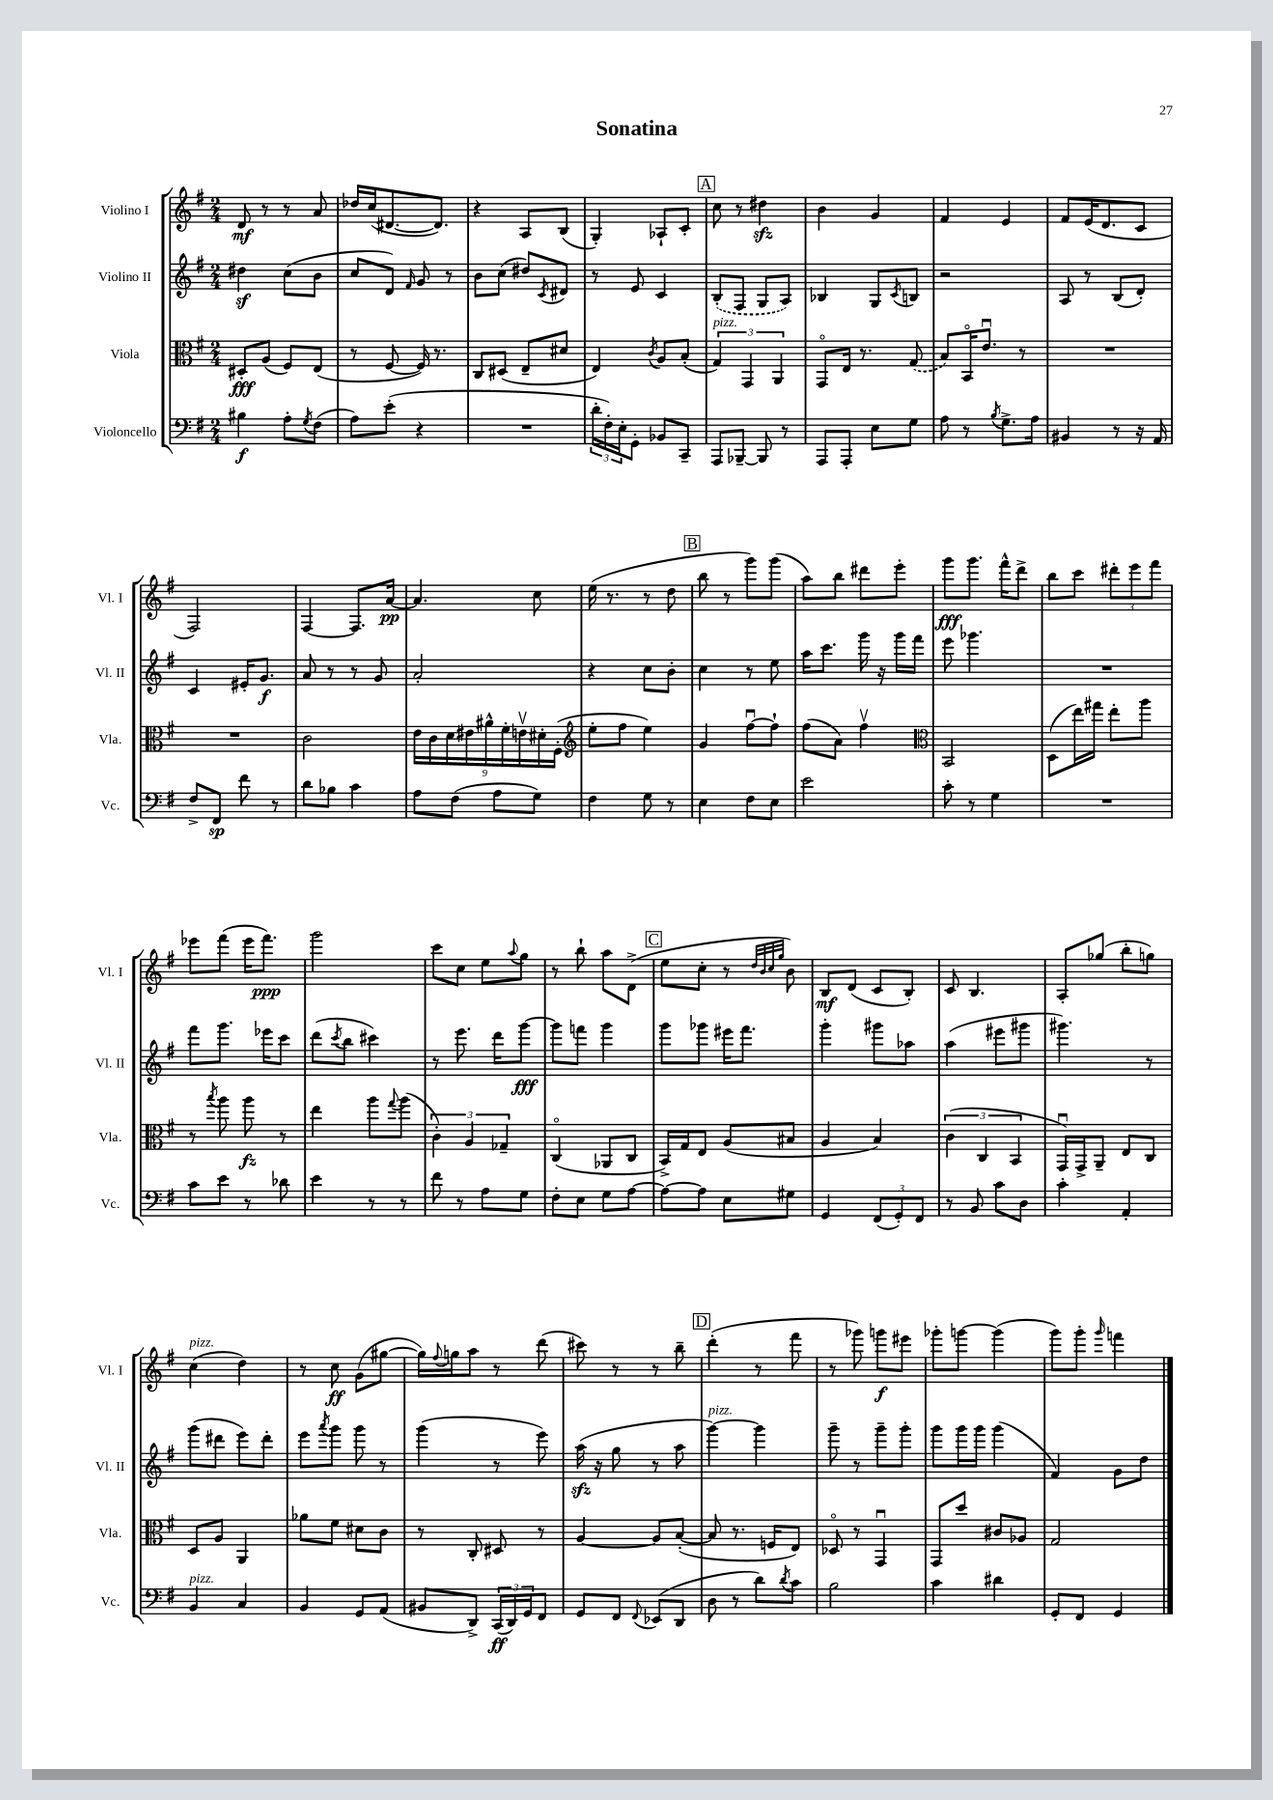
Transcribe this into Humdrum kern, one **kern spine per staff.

**kern	**dynam	**kern	**dynam	**kern	**dynam	**kern	**dynam
*part4	*part4	*part3	*part3	*part2	*part2	*part1	*part1
*staff4	*staff4	*staff3	*staff3	*staff2	*staff2	*staff1	*staff1
*I"Violoncello	*	*I"Viola	*	*I"Violino II	*	*I"Violino I	*
*I'Vc.	*	*I'Vla.	*	*I'Vl. II	*	*I'Vl. I	*
*clefF4	*	*clefC3	*	*clefG2	*	*clefG2	*
*k[f#]	*	*k[f#]	*	*k[f#]	*	*k[f#]	*
*M2/4	*	*M2/4	*	*M2/4	*	*M2/4	*
=1	=1	=1	=1	=1	=1	=1	=1
4B#X\	f	8D#X'/L	fff	4dd#Xz\	.	8d/	mf
.	.	(8A/J	.	.	.	8r	.
8A'\L	.	8F#/L)	.	(8cc\L	.	8r	.
8qG/	.	.	.	.	.	.	.
(8F#\J	.	(8E/J	.	8b\J	.	8a/	.
=2	=2	=2	=2	=2	=2	=2	=2
8A\L)	.	8r	.	8cc/L	.	16dd-X/LL	.
.	.	.	.	.	.	(16cc/J	.
(8e'\J	.	[8F#/	.	8d/J)	.	[8.d#X/	.
.	.	.	.	16qqf#/	.	.	.
4r	.	16F#/])	.	8g/	.	.	.
.	.	8.r	.	.	.	8.d#/J])	.
.	.	.	.	8r	.	.	.
=3	=3	=3	=3	=3	=3	=3	=3
2r	.	8C/L	.	8b\L	.	4r	.
.	.	(8D#X/J	.	(8cc\J	.	.	.
.	.	8E~/L	.	8dd#X/L)	.	8A/L	.
.	.	.	.	8qc/	.	.	.
.	.	8d#X/J	.	8d#X/J	.	(8B/J	.
=4	=4	=4	=4	=4	=4	=4	=4
24d'\LL	.	4E/)	.	8r	.	4G'/)	.
24F#'\)	.	.	.	.	.	.	.
24E'\J	.	.	.	.	.	.	.
8GG'\J	.	.	.	8e/	.	.	.
.	.	8qc/	.	.	.	.	.
8BB-X/L	.	8A/L	.	4c/	.	8A-X`/L	.
8CC~/J	.	(8B'/J	.	.	.	8c'/J	.
!!LO:REH:place=s1:t=A
=5	=5	=5	=5	=5	=5	=5	=5
!	!	!LO:TX:a:i:t=pizz.	!	!	!	!	!
8AAA/L	.	6G/)	.	(8B'/L	.	8cc\	.
[8BBB-X~/J	.	.	.	8F#/J	.	8r	.
.	.	6GG/	.	.	.	.	.
8BBB-/]	.	.	.	8G/L	.	4dd#Xzz\	.
.	.	6AA/	.	.	.	.	.
8r	.	.	.	8A/J)	.	.	.
=6	=6	=6	=6	=6	=6	=6	=6
8AAA/L	.	8GG/L	.	4B-X/	.	4b\	.
8AAA'/J	.	16E/Jk	.	.	.	.	.
.	.	8.r	.	.	.	.	.
8E\L	.	.	.	8G/L	.	4g/	.
.	.	.	.	8qc/	.	.	.
8G\J	.	(8G/	.	8Bn/J	.	.	.
=7	=7	=7	=7	=7	=7	=7	=7
8A\	.	8B/L)	.	2r	.	4f#/	.
8r	.	16BB/K	.	.	.	.	.
.	.	8.eu/J	.	.	.	.	.
8qB/	.	.	.	.	.	.	.
8.G^\L	.	.	.	.	.	4e/	.
.	.	8r	.	.	.	.	.
16A\Jk	.	.	.	.	.	.	.
=8	=8	=8	=8	=8	=8	=8	=8
4BB#X/	.	2r	.	8A/	.	8f#/L	.
.	.	.	.	8r	.	(16e/K	.
.	.	.	.	.	.	8.d/	.
8r	.	.	.	(8B/L	.	.	.
16r	.	.	.	8d'/J)	.	8c/J	.
16AA/	.	.	.	.	.	.	.
!!LO:LB:g=z
=9	=9	=9	=9	=9	=9	=9	=9
8F#^/L	.	2r	.	4c/	.	2F#/)	.
8FF#/J	sp	.	.	.	.	.	.
8f#\	.	.	.	16e#X'/KL	.	.	.
.	.	.	.	8.g/J	f	.	.
8r	.	.	.	.	.	.	.
=10	=10	=10	=10	=10	=10	=10	=10
8d\L	.	2c\	.	8a/	.	[4F#/	.
8B-X\J	.	.	.	8r	.	.	.
4c\	.	.	.	8r	.	8.F#/L]	.
.	.	.	.	8g/	.	.	.
.	.	.	.	.	.	[16a/Jk	pp
=11	=11	=11	=11	=11	=11	=11	=11
8A\L	.	18e\LL	.	2a'/	.	4.a/]	.
.	.	18c\	.	.	.	.	.
.	.	18d\	.	.	.	.	.
(8F#\J	.	.	.	.	.	.	.
.	.	18e#X\	.	.	.	.	.
.	.	18a#X^^\	.	.	.	.	.
8A\L	.	.	.	.	.	.	.
.	.	18f#'\	.	.	.	.	.
.	.	18env\	.	.	.	.	.
8G\J)	.	.	.	.	.	8cc\	.
.	.	18d#X'\	.	.	.	.	.
.	.	(18F#'\JJ	.	.	.	.	.
=12	=12	=12	=12	=12	=12	=12	=12
*	*	*clefG2	*	*	*	*	*
4F#\	.	8ee'\L	.	4r	.	(16ee\	.
.	.	.	.	.	.	8.r	.
.	.	8ff#\J	.	.	.	.	.
8G\	.	4ee\)	.	8cc\L	.	8r	.
8r	.	.	.	8b'\J	.	8dd\	.
!!LO:REH:place=s1:t=B
=13	=13	=13	=13	=13	=13	=13	=13
4E\	.	4g/	.	4cc\	.	8bb\	.
.	.	.	.	.	.	8r	.
8F#\L	.	[8ff#u\L	.	8r	.	8ggg\L)	.
8E\J	.	8ff#`\J]	.	8ee\	.	(8ggg\J	.
=14	=14	=14	=14	=14	=14	=14	=14
2e\	.	(8ff#\L	.	16aa\KL	.	8aa\L)	.
.	.	.	.	8.ccc\J	.	.	.
.	.	8a\J)	.	.	.	8bb\J	.
.	.	4ff#v\	.	16ggg\	.	8ddd#X\L	.
.	.	.	.	16r	.	.	.
.	.	.	.	16ggg\LL	.	8eee'\J	.
.	.	.	.	16fff#\JJ	.	.	.
=15	=15	=15	=15	=15	=15	=15	=15
*	*	*clefC3	*	*	*	*	*
8c'\	.	2BB/	.	8eee\	.	8ggg\L	fff
8r	.	.	.	4.ggg-X\	.	8.ggg\J	.
4G\	.	.	.	.	.	.	.
.	.	.	.	.	.	16fff#^^\KL	.
.	.	.	.	.	.	8ddd^\J	.
=16	=16	=16	=16	=16	=16	=16	=16
2r	.	(8D\L	.	2r	.	8bb\L	.
.	.	16ee\L)	.	.	.	8ccc\J	.
.	.	16gg#X\JJ	.	.	.	.	.
.	.	8ee'\L	.	.	.	12ddd#X'\L	.
.	.	.	.	.	.	12eee\	.
.	.	8aa\J	.	.	.	.	.
.	.	.	.	.	.	12fff#\J	.
!!LO:LB:g=z
=17	=17	=17	=17	=17	=17	=17	=17
8c\L	.	8r	.	8fff#\L	.	8eee-X\L	.
.	.	8qbb/	.	.	.	.	.
8e\J	.	8aa\	.	8.ggg\J	.	(8fff#\J	.
8r	.	8aa\	fz	.	.	16eee-\KL	.
.	.	.	.	16eee-X\KL	.	8.fff#\J)	ppp
8d-X\	.	8r	.	8ccc\J	.	.	.
=18	=18	=18	=18	=18	=18	=18	=18
4e\	.	4ee\	.	(8ddd\L	.	2ggg\	.
.	.	.	.	8qccc/	.	.	.
.	.	.	.	8bb\J	.	.	.
8r	.	8aa\L	.	4ccc#X\)	.	.	.
.	.	8qqgg/	.	.	.	.	.
8r	.	(8aa\J	.	.	.	.	.
=19	=19	=19	=19	=19	=19	=19	=19
8f#\	.	6c'\)	.	8r	.	8ccc\L	.
8r	.	.	.	8.eee\	.	8cc\J	.
.	.	6A/	.	.	.	.	.
8A\L	.	.	.	.	.	8ee\L	.
.	.	.	.	16ddd\KL	.	.	.
.	.	6G-X~/	.	.	.	.	.
.	.	.	.	.	.	8qqaa/	.
8G\J	.	.	.	[8ggg\J	fff	8gg\J	.
=20	=20	=20	=20	=20	=20	=20	=20
8F#'\L	.	(4C/	.	8ggg\L]	.	8r	.
8E\J	.	.	.	8fffn\J	.	8bb`\	.
8G\L	.	8AA-X/L	.	4ggg\	.	8aa\L	.
[8A\J	.	8C/J	.	.	.	(8d^\J	.
!!LO:REH:place=s1:t=C
=21	=21	=21	=21	=21	=21	=21	=21
8A\L_	.	16BB^/LL)	.	8ggg\L	.	8ee\L	.
.	.	16G/J	.	.	.	.	.
8A\J]	.	8E/J	.	8ggg-X\J	.	8cc'\J	.
8E\L	.	(8A/L	.	16eee#X\KL	.	8r	.
.	.	.	.	8.fff#\J	.	.	.
.	.	.	.	.	.	32qqdd/LLL	.
.	.	.	.	.	.	32qqb/	.
.	.	.	.	.	.	32qqcc/	.
.	.	.	.	.	.	32qqgg/JJJ	.
8G#X\J	.	8B#X/J	.	.	.	8b\)	.
=22	=22	=22	=22	=22	=22	=22	=22
4GG/	.	4A/	.	4ggg'\	.	8B/L	mf
.	.	.	.	.	.	(8d/J	.
(12FF#/L	.	4B/)	.	8ggg#X\L	.	8c/L	.
12GG'/)	.	.	.	.	.	.	.
.	.	.	.	8aa-X\J	.	8B'/J)	.
12FF#/J	.	.	.	.	.	.	.
=23	=23	=23	=23	=23	=23	=23	=23
8r	.	(6c\	.	(4aa\	.	8c/	.
8BB/	.	.	.	.	.	4.B/	.
.	.	6C/	.	.	.	.	.
8c\L	.	.	.	8eee#X\L	.	.	.
.	.	6BB/	.	.	.	.	.
8D\J	.	.	.	8ggg#X\J	.	.	.
=24	=24	=24	=24	=24	=24	=24	=24
4c'\	.	16GGu/LL)	.	4.ggg#X\)	.	8A'/L	.
.	.	16GG^/J	.	.	.	.	.
.	.	8AA~/J	.	.	.	(8gg-X/J	.
4AA'/	.	8E/L	.	.	.	8bb'\L	.
.	.	8C/J	.	8r	.	8ggn\J)	.
!!LO:LB:g=z
=25	=25	=25	=25	=25	=25	=25	=25
!	!	!	!	!	!	!LO:TX:a:i:t=pizz.	!
!LO:TX:a:i:t=pizz.	!	!	!	!	!	!	!
4BB/	.	8D/L	.	(8ggg\L	.	(4cc\	.
.	.	8A/J	.	8ddd#X\J	.	.	.
4C/	.	4AA/	.	8eee\L)	.	4dd\)	.
.	.	.	.	8ddd#'\J	.	.	.
=26	=26	=26	=26	=26	=26	=26	=26
4BB/	.	8a-X\L	.	8eee\L	.	8r	.
.	.	.	.	8qaaa/	.	.	.
.	.	8f#\J	.	8ggg\J	.	8cc\	ff
8GG/L	.	8d#X\L	.	8ggg\	.	(8g\L	.
(8AA/J	.	8c\J	.	8r	.	[8gg#X\J	.
=27	=27	=27	=27	=27	=27	=27	=27
8BB#X/L	.	8r	.	(4ggg\	.	16gg#\LL])	.
.	.	.	.	.	.	8qqff#/	.
.	.	.	.	.	.	16ggn\J	.
8DD^/J)	.	8C'/	.	.	.	8aa\J	.
(24CC/LL	ff	8D#X/	.	8r	.	8r	.
24DD/)	.	.	.	.	.	.	.
24GG/J	.	.	.	.	.	.	.
8FF#/J	.	8r	.	8eee\)	.	(8ddd\	.
=28	=28	=28	=28	=28	=28	=28	=28
8GG/L	.	[4A/	.	(16aazz\	.	8ccc#X\)	.
.	.	.	.	16r	.	.	.
8FF#/J	.	.	.	8gg\	.	8r	.
8qqFF#/	.	.	.	.	.	.	.
(8EE-X/L	.	8A/L]	.	8r	.	8r	.
8DD/J	.	([8B'/J	.	8aa\	.	8bb~\	.
!!LO:REH:place=s1:t=D
=29	=29	=29	=29	=29	=29	=29	=29
!	!	!	!	!LO:TX:a:i:t=pizz.	!	!	!
8D\	.	8B/]	.	[4ggg\)	.	(4ddd'\	.
8r	.	8.r	.	.	.	.	.
8d\L)	.	.	.	4ggg\]	.	8r	.
.	.	16Fn/KL	.	.	.	.	.
8qd/	.	.	.	.	.	.	.
8c\J	.	8E/J)	.	.	.	8fff#\	.
=30	=30	=30	=30	=30	=30	=30	=30
2B\	.	8D-X/	.	8ggg~\	.	8r	.
.	.	8r	.	8r	.	8ggg-X\)	.
.	.	4GGu/	.	8ggg~\L	.	8gggn\L	f
.	.	.	.	8ggg'\J	.	8eee#X\J	.
=31	=31	=31	=31	=31	=31	=31	=31
4c\	.	8GG/L	.	8ggg\L	.	8ggg-X'\L	.
.	.	8dd/J	.	16ggg\L	.	[8gggn\J	.
.	.	.	.	16ggg\JJ	.	.	.
4d#X\	.	8c#X/L	.	(4ggg\	.	(4ggg\]	.
.	.	8A-X/J	.	.	.	.	.
=32	=32	=32	=32	=32	=32	=32	=32
8GG'/L	.	2G/	.	4f#/)	.	8ggg\L)	.
8FF#/J	.	.	.	.	.	8ggg'\J	.
.	.	.	.	.	.	16qqggg/	.
4GG/	.	.	.	8g\L	.	4fffn\	.
.	.	.	.	8dd\J	.	.	.
==	==	==	==	==	==	==	==
*-	*-	*-	*-	*-	*-	*-	*-
